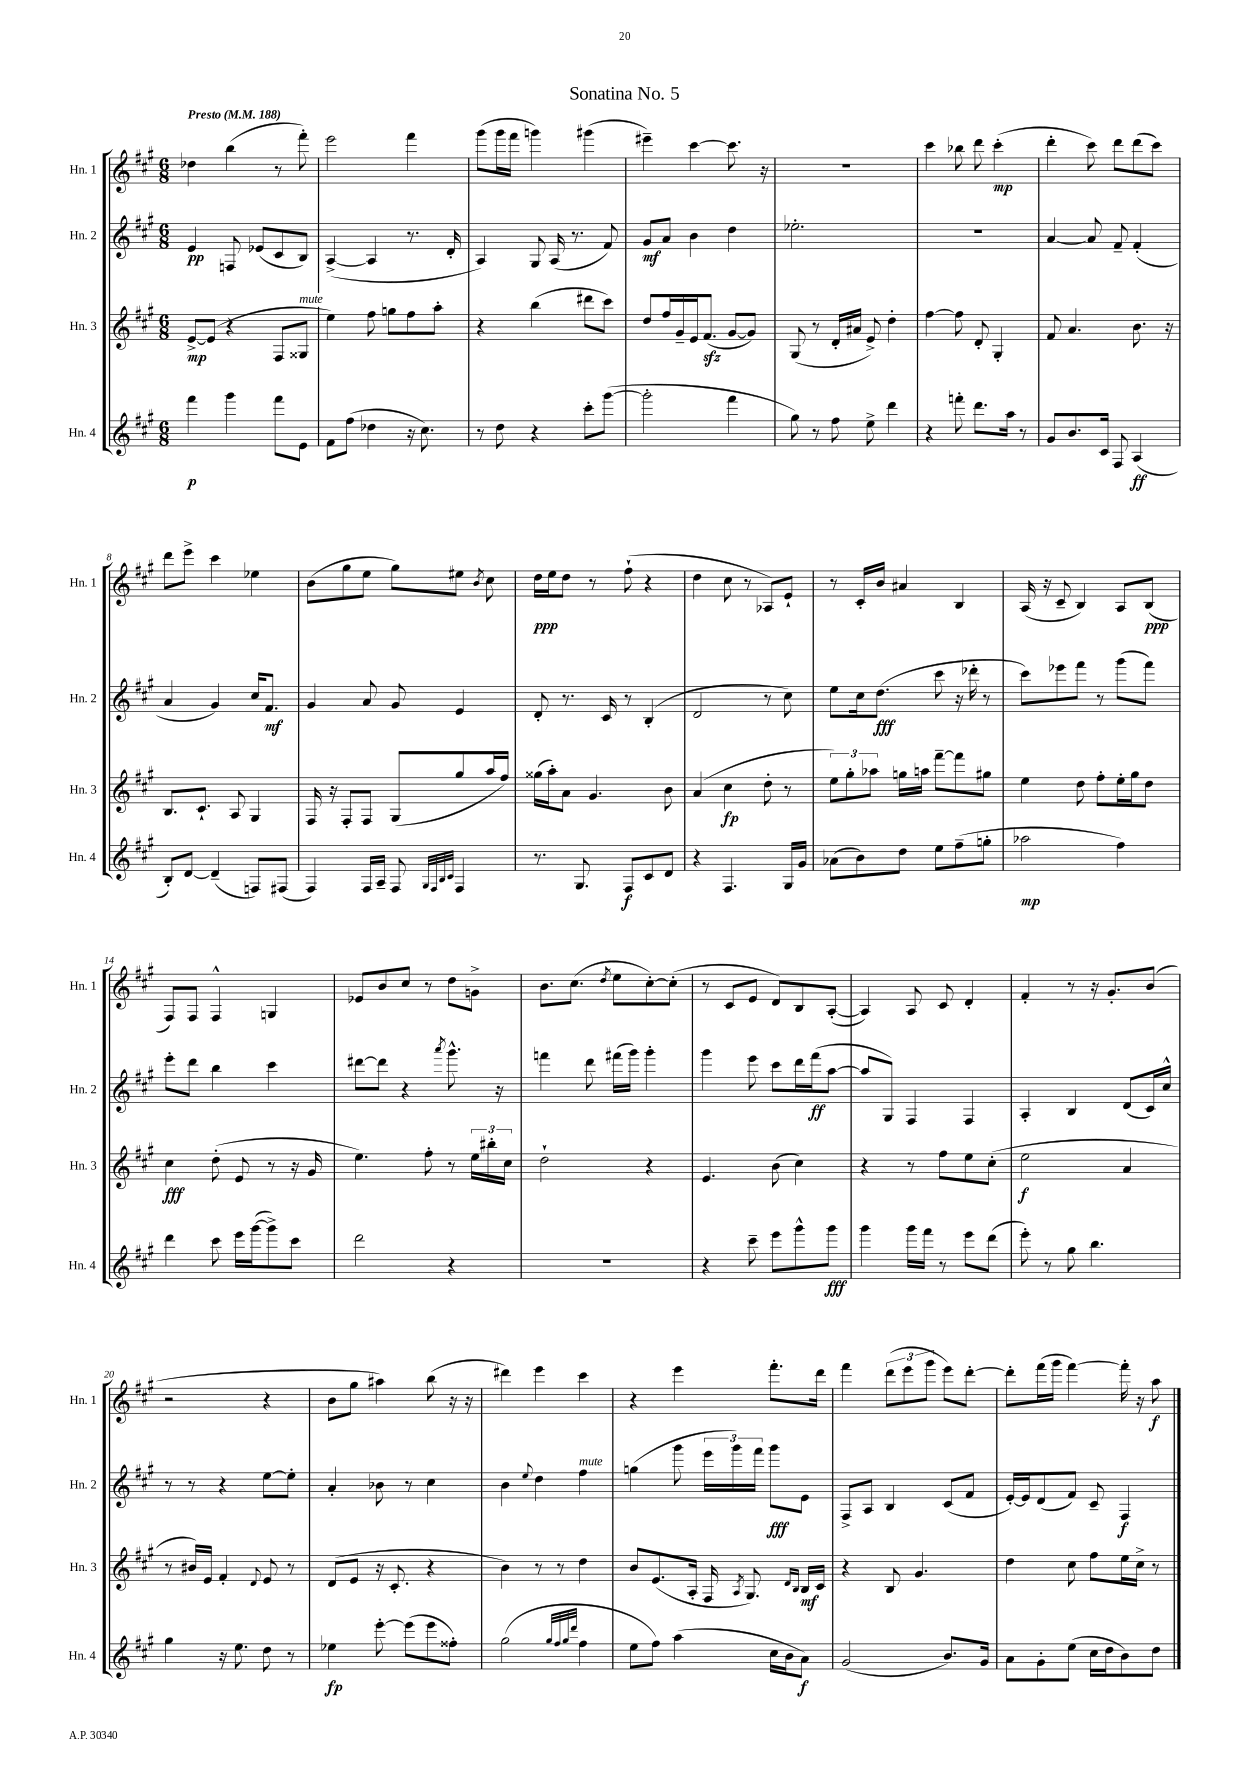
\header { title = "Sonatina No. 5" }
<<
\new StaffGroup <<
\new Staff = "s0" \with { instrumentName = "Hn. 1" shortInstrumentName = "Hn. 1" } {
    \clef treble \key a \major \numericTimeSignature \time 6/8 \tempo "Presto" 4 = 188
    \autoBeamOff des''4 b''4( r8 fis'''8-.) |
    e'''2 fis'''4 |
    gis'''8[( gis'''16 fis'''16] g'''4) gis'''4( |
    eis'''4--) cis'''4~ cis'''8. r16 |
    R2. |
    cis'''4 bes''8 d'''8 cis'''4-.\mp( |
    d'''4-. cis'''8) d'''8[ d'''8( cis'''8]) |
    d'''8[ e'''8]-> cis'''4 ees''4 |
    b'8[( gis''8 e''8] gis''8[) eis''8] \acciaccatura { b'8 } cis''8 |
    d''16[\ppp e''16 d''8] r8 fis''8-!( r4 |
    d''4 cis''8 r8 aes8[) e'8]-! |
    r8 cis'16[-. b'16] ais'4 b4 |
    a16( r16 cis'8-- b4) a8[ b8]\ppp( |
    fis8[) fis8] fis4-^ g4 |
    ees'8[ b'8 cis''8] r8 d''8[ g'8]-> |
    b'8.[ cis''8.]( \acciaccatura { d''8 } e''8[ cis''8~-.) cis''8]-.( |
    r8 cis'8[ e'8] d'8[) b8 a8]~-.( |
    a4) a8 cis'8 d'4-. |
    fis'4-. r8 r16 gis'8.[-. b'8]( |
    r2 r4 |
    b'8[ gis''8] ais''4) b''8( r16 r16 |
    dis'''4) e'''4 cis'''4 |
    r4 e'''4 fis'''8.[-. d'''16] |
    fis'''4 \tuplet 3/2 { d'''8[( e'''8 gis'''8] } e'''8[) d'''8]~-. |
    d'''8[-. fis'''16( gis'''16] fis'''4~) fis'''16-. r16 a''8\f \bar "|." |
}
\new Staff = "s1" \with { instrumentName = "Hn. 2" shortInstrumentName = "Hn. 2" } {
    \clef treble \key a \major \numericTimeSignature \time 6/8
    \autoBeamOff e'4\pp f8 ees'8[( cis'8 b8]) |
    a4~->( a4 r8. d'16-. |
    a4) gis8 a16( r8. fis'8) |
    gis'8[\mf a'8] b'4 d''4 |
    ees''2.-. |
    R2. |
    a'4~ a'8 fis'8-- fis'4-.( |
    a'4 gis'4) cis''16[ fis'8.]\mf |
    gis'4 a'8 gis'8 e'4 |
    d'8-. r8. cis'16 r8 b4-.( |
    d'2 r8 cis''8) |
    e''8[ cis''16 d''8.]\fff( cis'''8 r16 des'''16-. r8 |
    cis'''8[) ees'''8 fis'''8] r8 gis'''8[( fis'''8]) |
    e'''8[-. d'''8] b''4 cis'''4 |
    dis'''8[~ dis'''8] r4 \acciaccatura { a'''8 } gis'''8.-^ r16 |
    f'''4 d'''8 fis'''16[( gis'''16]) gis'''4-. |
    gis'''4 e'''8 cis'''8[ d'''16 fis'''16\ff( a''8]~ |
    a''8[ gis8]) fis4 fis4 |
    a4-. b4 d'8[( cis'16) cis''16]-^ |
    r8 r8 r4 e''8[~ e''8]-. |
    a'4-. bes'8 r8 cis''4 |
    b'4 \appoggiatura { e''8 } d''4 fis''4^\markup { \italic "mute" } |
    g''4( gis'''8 \tuplet 3/2 { e'''16[ gis'''16) fis'''16] } gis'''8[\fff e'8] |
    fis8[-> a8] b4 cis'8[( fis'8] |
    e'16[~-.) e'16 d'8( fis'8]) cis'8-- fis4\f \bar "|." |
}
\new Staff = "s2" \with { instrumentName = "Hn. 3" shortInstrumentName = "Hn. 3" } {
    \clef treble \key a \major \numericTimeSignature \time 6/8
    \autoBeamOff e'8[~->\mp e'8]( r4 fis8[ gisis8]^\markup { \italic "mute" } |
    e''4) fis''8 g''8[ fis''8 a''8]-. |
    r4 b''4( dis'''8[ cis'''8]) |
    d''8[ fis''16 gis'16-- e'16 fis'8.]\sfz( gis'8[~ gis'8]) |
    gis8( r8 d'16[-. ais'16] e'8->) d''4-. |
    fis''4~ fis''8 d'8-. gis4-. |
    fis'8 a'4. b'8. r16 |
    b8.[ cis'8.]-! a8 gis4 |
    fis16 r16 fis8[-. fis8] gis8[( gis''8 a''16 fis''16]) |
    gisis''16[( a''16-.) a'8] gis'4. b'8 |
    a'4( cis''4\fp d''8-. r8 |
    \tuplet 3/2 { e''8[) gis''8-. aes''8] } g''16[ a''16] fis'''8[~-- fis'''8 gis''8] |
    e''4 d''8 fis''8[-. e''16-. gis''16 d''8] |
    cis''4\fff d''8-.( e'8 r8 r16 gis'16 |
    e''4.) fis''8-. r8 \tuplet 3/2 { e''16[ bis''16-. cis''16] } |
    d''2-! r4 |
    e'4. b'8( cis''4) |
    r4 r8 fis''8[ e''8 cis''8]-.( |
    e''2\f a'4 |
    r8 bis'16[) e'16] fis'4-. \appoggiatura { d'8 } e'8 r8 |
    d'8[( e'8] r16 cis'8.-. r4 |
    b'4) r8 r8 d''4 |
    b'8[ e'8.( a16]-. fis16 \acciaccatura { a8 } gis8.) \grace { d'16[ b16] } b16[\mf cis'16] |
    r4 b8 gis'4. |
    d''4 cis''8 fis''8[ e''16 cis''16]-> r8 \bar "|." |
}
\new Staff = "s3" \with { instrumentName = "Hn. 4" shortInstrumentName = "Hn. 4" } {
    \clef treble \key a \major \numericTimeSignature \time 6/8
    \autoBeamOff fis'''4\p gis'''4 fis'''8[ e'8] |
    fis'8[ fis''8]( des''4 r16 cis''8.) |
    r8 d''8 r4 cis'''8[-. gis'''8]~( |
    gis'''2-. fis'''4 |
    gis''8) r8 fis''8 e''8-> d'''4 |
    r4 f'''8-. d'''8.[ a''16] r8 |
    gis'8[ b'8. cis'16] fis8 a4\ff( |
    b8[-.) d'8]~ d'4--( f8[) fis8]( |
    fis4) fis16[ a16]-- fis8 \grace { gis32[ fis32 b32 cis'32] } fis4 |
    r8. gis8. fis8[\f cis'8 d'8] |
    r4 fis4. gis16[ gis'16] |
    aes'8[( b'8) d''8] e''8[ fis''8--( g''8]-. |
    aes''2\mp fis''4) |
    d'''4 cis'''8 e'''16[ gis'''16~( gis'''8->) cis'''8] |
    d'''2 r4 |
    R2. |
    r4 cis'''8-- e'''8[ gis'''8-^ gis'''8]\fff |
    gis'''4 gis'''16[ fis'''16] r8 e'''8[ d'''8]( |
    e'''8-.) r8 gis''8 b''4. |
    gis''4 r16 e''8. d''8 r8 |
    ees''4\fp e'''8~-. e'''8[( e'''8 fisis''8]-.) |
    gis''2( \grace { gis''32[ fis''32 gis''32 d'''32] } fis''4 |
    e''8[ fis''8]) a''4( cis''16[ b'16 a'8]\f) |
    gis'2( b'8.[) gis'16] |
    a'8[ gis'8-. e''8]( cis''16[ d''16 b'8) d''8] \bar "|." |
}
>>
>>
